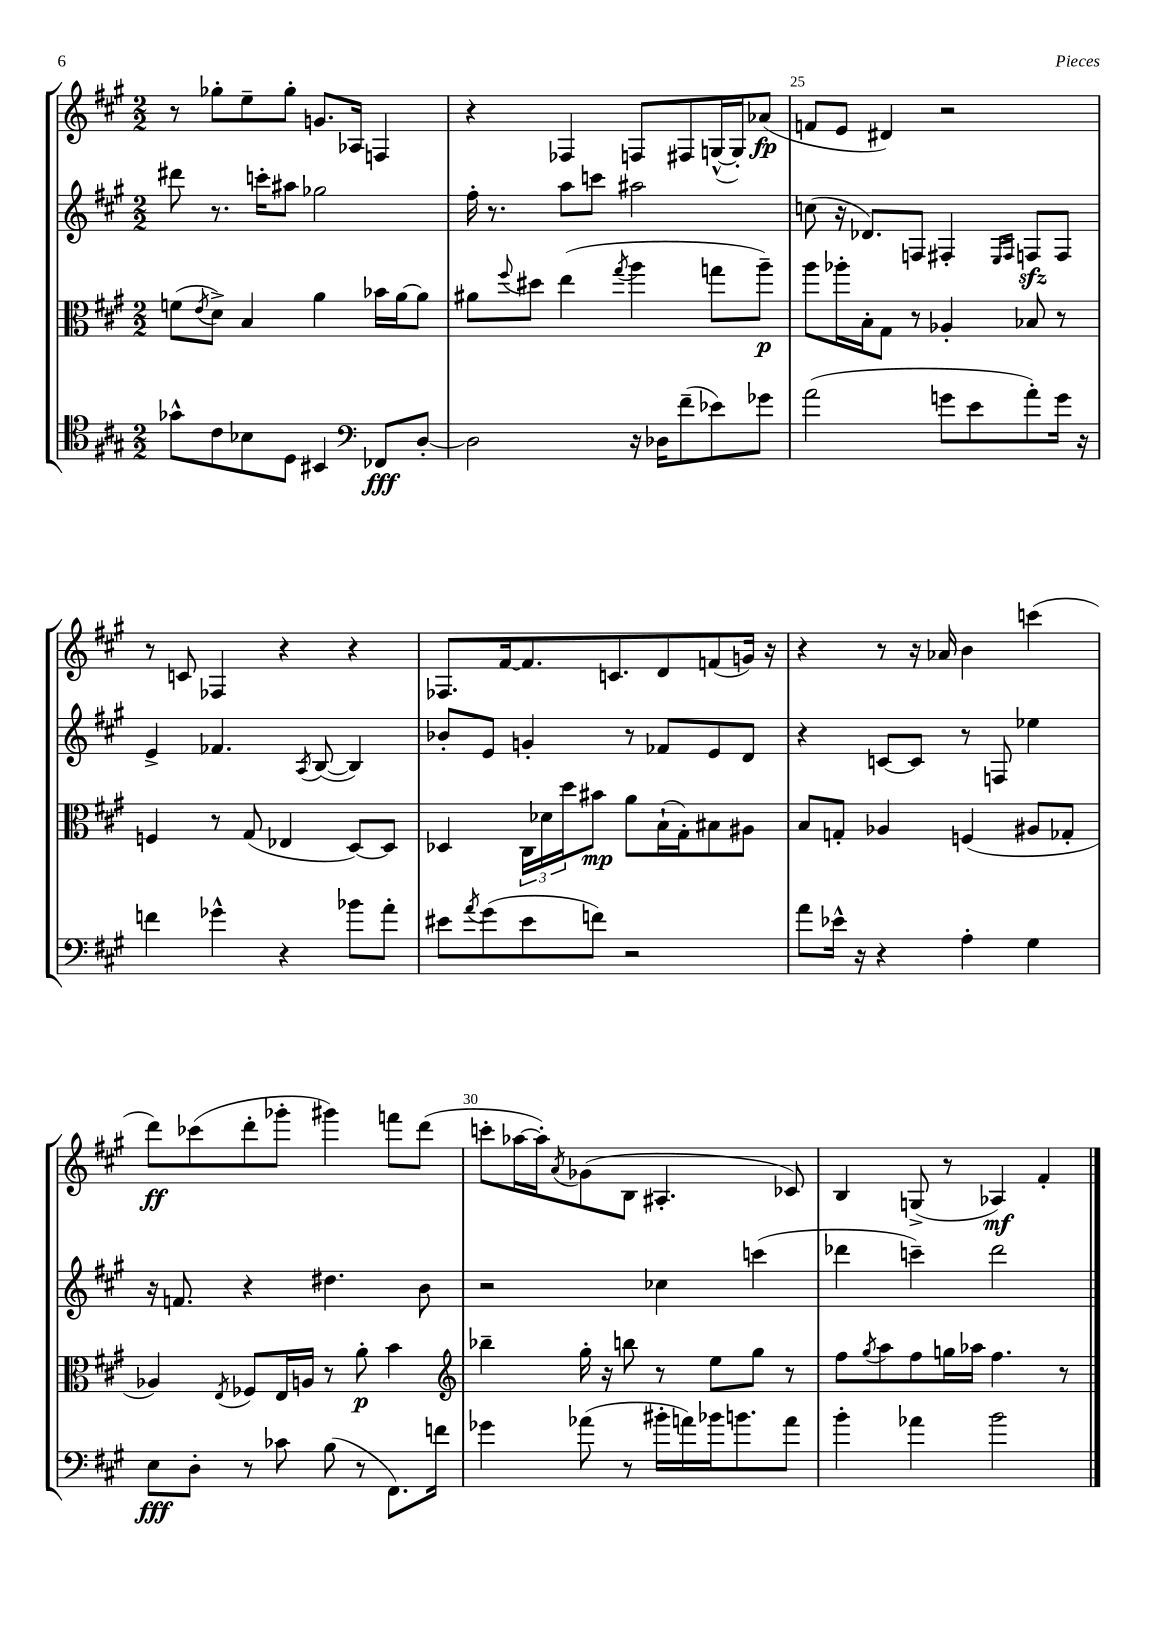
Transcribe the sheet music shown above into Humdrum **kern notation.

**kern	**dynam	**kern	**dynam	**kern	**kern	**dynam
*part4	*part4	*part3	*part3	*part2	*part1	*part1
*staff4	*staff4	*staff3	*staff3	*staff2	*staff1	*staff1
*clefC4	*	*clefC3	*	*clefG2	*clefG2	*
*k[f#c#g#]	*	*k[f#c#g#]	*	*k[f#c#g#]	*k[f#c#g#]	*
*M2/2	*	*M2/2	*	*M2/2	*M2/2	*
=23	=23	=23	=23	=23	=23	=23
8g-X^^\L	.	(8fn\L	.	8ddd#X\	8r	.
.	.	8qe/	.	.	.	.
8c#\	.	8d^\J)	.	8.r	8gg-X'\L	.
8B-X\	.	4B/	.	.	8ee~\	.
.	.	.	.	16cccn'\KL	.	.
8D\J	.	.	.	8aa#X\J	8gg-'\J	.
4BB#X/	.	4a\	.	2gg-X\	8.gn/L	.
.	.	.	.	.	16A-X/Jk	.
*clefF4	*	*	*	*	*	*
8FF-X/L	fff	16b-X\LL	.	.	4Fn/	.
.	.	[16a\J	.	.	.	.
[8D'/J	.	8a\J]	.	.	.	.
=24	=24	=24	=24	=24	=24	=24
2D\]	.	8a#X\L	.	16ff#'\	4r	.
.	.	.	.	8.r	.	.
.	.	8qqff#/	.	.	.	.
.	.	8dd#X\J	.	.	.	.
.	.	(4ee\	.	8aa\L	4F-X/	.
.	.	.	.	8cccn\J	.	.
.	.	8qgg#/	.	.	.	.
16r	.	4aa\	.	2aa#X\	8Fn/L	.
16D-X\KL	.	.	.	.	.	.
(8f#~\	.	.	.	.	8F#X/	.
8e-X\)	.	8ggn\L	.	.	([16Gn^^/L	.
.	.	.	.	.	16G'/J])	.
8g-X\J	.	8aa~\J)	p	.	(8a-X/J	fp
=25	=25	=25	=25	=25	=25	=25
(2a\	.	8aa\L	.	(8ccn\	8fn/L	.
.	.	16aa-X'\L	.	16r	8e/J	.
.	.	16B'\J	.	8.d-X/L)	.	.
.	.	8G#\J	.	.	4d#X/)	.
.	.	8r	.	8Fn/J	.	.
8gn\L	.	4A-X'/	.	4F#X'/	2r	.
8e\	.	.	.	.	.	.
.	.	.	.	16qqE/LL	.	.
.	.	.	.	16qqF#/JJ	.	.
8a'\)	.	8B-X/	.	8Fnzz/L	.	.
16g\Jk	.	8r	.	8F/J	.	.
16r	.	.	.	.	.	.
!!LO:LB:g=z
=26	=26	=26	=26	=26	=26	=26
4fn\	.	4Fn/	.	4e^/	8r	.
.	.	.	.	.	8cn/	.
4g-X^^\	.	8r	.	4.f-X/	4F-X/	.
.	.	(8G#/	.	.	.	.
4r	.	4E-X/	.	.	4r	.
.	.	.	.	8qA/	.	.
.	.	.	.	([8B/	.	.
8b-X\L	.	[8D/L)	.	4B/])	4r	.
8a'\J	.	8D/J]	.	.	.	.
=27	=27	=27	=27	=27	=27	=27
8e#X\L	.	4D-X/	.	8b-X'/L	8.F-X/L	.
8qa/	.	.	.	.	.	.
(8g#\	.	.	.	8e/J	.	.
.	.	.	.	.	[16f#/k	.
8e#\	.	24C#\LL	.	4gn'/	8.f#/]	.
.	.	24d-X\	.	.	.	.
.	.	24dd\J	.	.	.	.
8fn\J)	.	8b#X\J	mp	.	.	.
.	.	.	.	.	8.cn/	.
2r	.	8a\L	.	8r	.	.
.	.	(16B`\L	.	8f-X/L	8d/	.
.	.	16G#'\J)	.	.	.	.
.	.	8B#X\	.	8e/	(8fn/	.
.	.	8A#X\J	.	8d/J	16gn/Jk)	.
.	.	.	.	.	16r	.
=28	=28	=28	=28	=28	=28	=28
8a\L	.	8B/L	.	4r	4r	.
16e-X^^\Jk	.	8Gn'/J	.	.	.	.
16r	.	.	.	.	.	.
4r	.	4A-X/	.	[8cn/L	8r	.
.	.	.	.	8c/J]	16r	.
.	.	.	.	.	16a-X/	.
4A'\	.	(4Fn/	.	8r	4b\	.
.	.	.	.	8Fn/	.	.
4G#\	.	8A#X/L	.	4ee-X\	(4cccn\	.
.	.	8G-X'/J	.	.	.	.
!!LO:LB:g=z
=29	=29	=29	=29	=29	=29	=29
8E\L	fff	4A-X/)	.	16r	8ddd\L)	ff
.	.	.	.	8.fn/	.	.
8D'\J	.	.	.	.	(8ccc-X\	.
.	.	8qE/	.	.	.	.
8r	.	8F-X/L	.	4r	8ddd'\	.
8c-X\	.	16E/L	.	.	8ggg-X'\J	.
.	.	16An/JJ	.	.	.	.
(8B\	.	8r	.	4.dd#X\	4ggg#X\)	.
8r	.	8a'\	p	.	.	.
8.FF#\L)	.	4b\	.	.	8fffn\L	.
.	.	.	.	8b\	(8ddd\J	.
16fn\Jk	.	.	.	.	.	.
=30	=30	=30	=30	=30	=30	=30
*	*	*clefG2	*	*	*	*
4g-X\	.	4bb-X~\	.	2r	8cccn'\L	.
.	.	.	.	.	[16aa-X\L	.
.	.	.	.	.	16aa-'\J])	.
.	.	.	.	.	8qa/	.
(8a-X\	.	16gg#'\	.	.	(8g-X\	.
.	.	16r	.	.	.	.
8r	.	8bbn\	.	.	8B\J	.
16b#X'\LL	.	8r	.	4cc-X\	4.A#X'/	.
16an\)	.	.	.	.	.	.
16b-X\J	.	8ee\L	.	.	.	.
8.bn\	.	.	.	.	.	.
.	.	8gg#\J	.	(4cccn\	.	.
8a\J	.	8r	.	.	8c-X/)	.
=31	=31	=31	=31	=31	=31	=31
4b'\	.	8ff#\L	.	4ddd-X\	4B/	.
.	.	8qgg#/	.	.	.	.
.	.	8aa\	.	.	.	.
4a-X\	.	8ff#\	.	4cccn~\)	(8Gn^/	.
.	.	16ggn\L	.	.	8r	.
.	.	16aa-X\JJ	.	.	.	.
2b\	.	4.ff#\	.	2ddd-\	4A-X/)	mf
.	.	.	.	.	4f#'/	.
.	.	8r	.	.	.	.
==	==	==	==	==	==	==
*-	*-	*-	*-	*-	*-	*-
